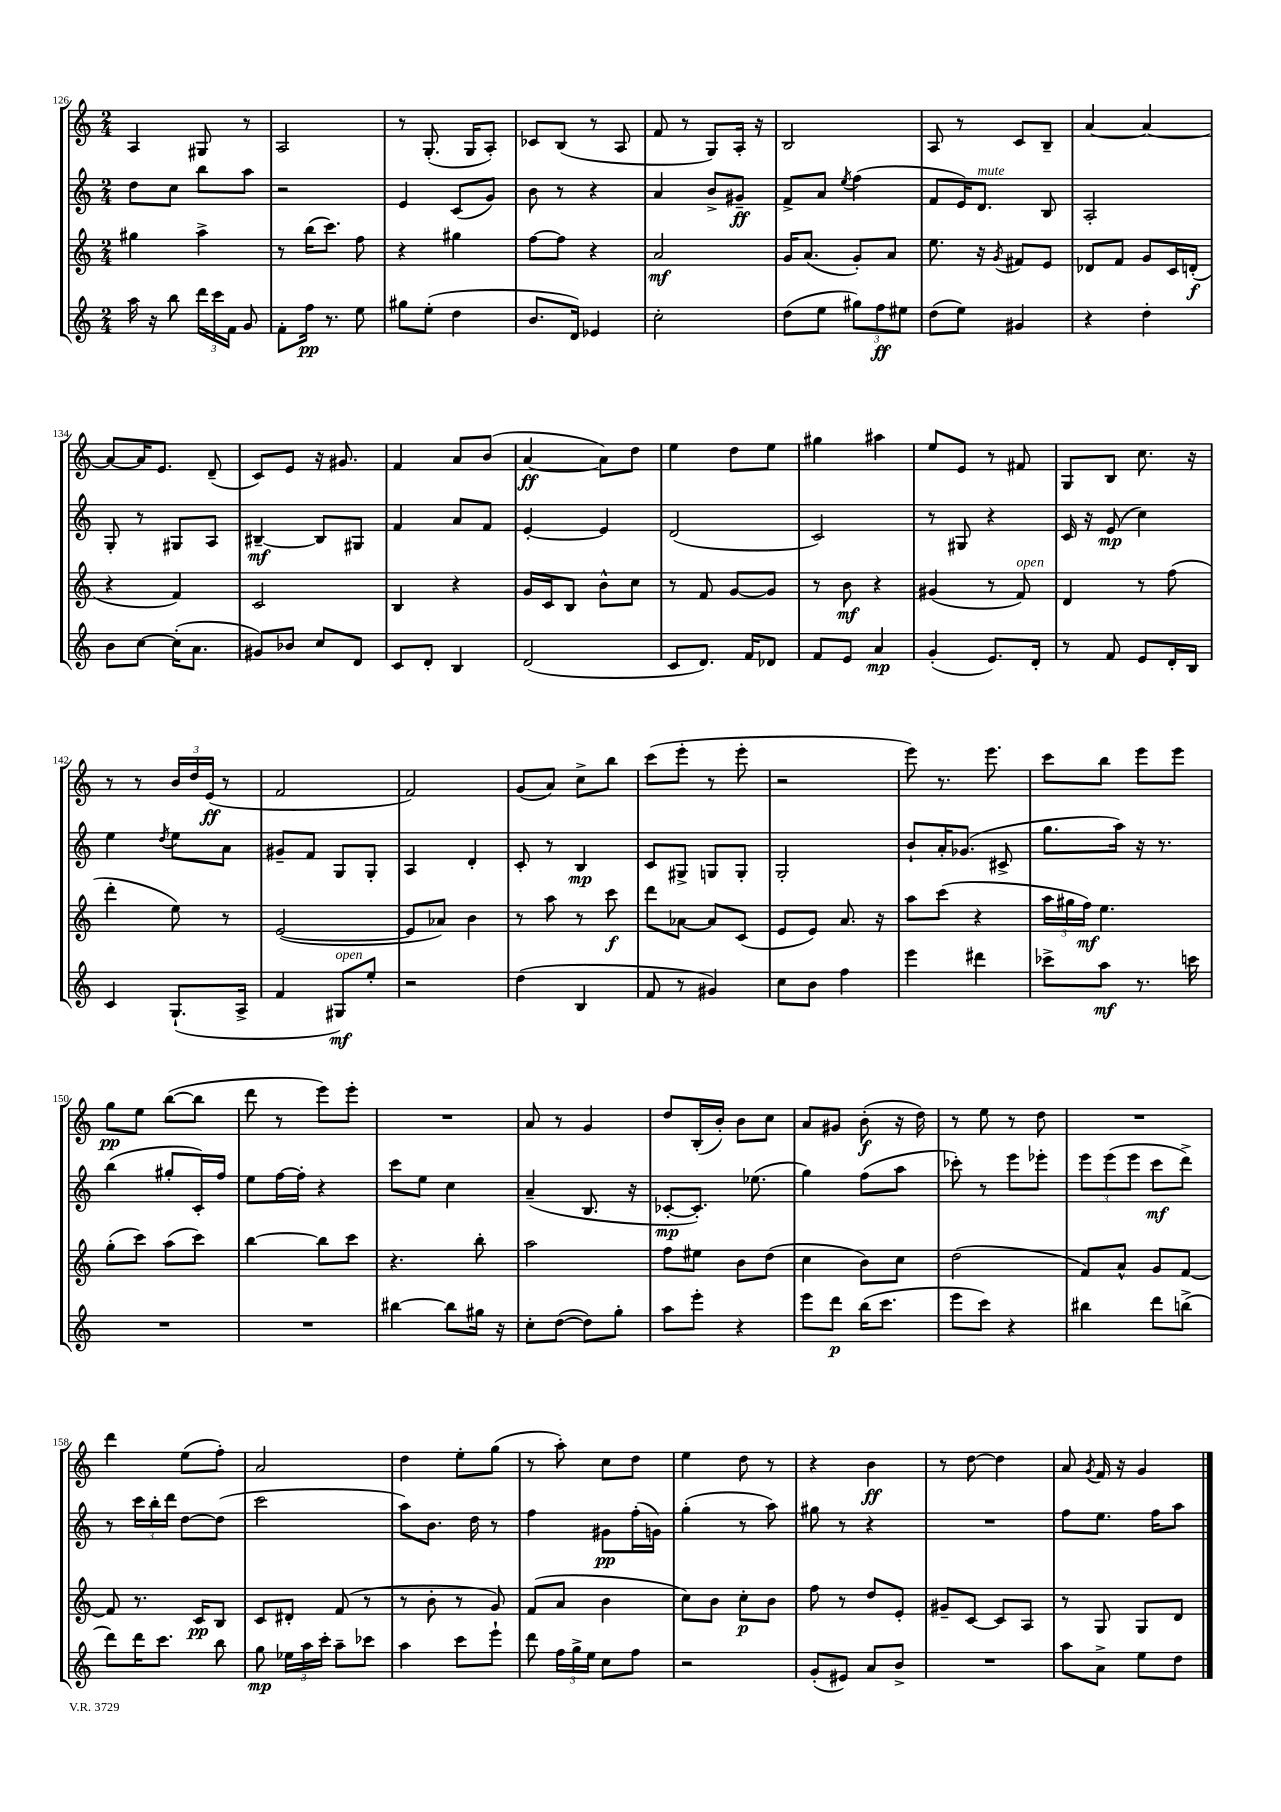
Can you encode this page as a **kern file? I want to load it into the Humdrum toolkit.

**kern	**dynam	**kern	**dynam	**kern	**dynam	**kern	**dynam
*part4	*part4	*part3	*part3	*part2	*part2	*part1	*part1
*staff4	*staff4	*staff3	*staff3	*staff2	*staff2	*staff1	*staff1
*clefG2	*	*clefG2	*	*clefG2	*	*clefG2	*
*k[]	*	*k[]	*	*k[]	*	*k[]	*
*M2/4	*	*M2/4	*	*M2/4	*	*M2/4	*
=126	=126	=126	=126	=126	=126	=126	=126
16aa\	.	4gg#X\	.	8dd\L	.	4A/	.
16r	.	.	.	.	.	.	.
8bb\	.	.	.	8cc\J	.	.	.
24ddd\LL	.	4aa^\	.	8bb\L	.	8G#X/	.
24ccc\	.	.	.	.	.	.	.
24f\JJ	.	.	.	.	.	.	.
8g/	.	.	.	8aa\J	.	8r	.
=127	=127	=127	=127	=127	=127	=127	=127
8f'\L	.	8r	.	2r	.	2A/	.
16ff\Jk	pp	(16bb\KL	.	.	.	.	.
8.r	.	8.ccc\J)	.	.	.	.	.
8ee\	.	8ff\	.	.	.	.	.
=128	=128	=128	=128	=128	=128	=128	=128
8gg#X\L	.	4r	.	4e/	.	8r	.
(8ee'\J	.	.	.	.	.	(8.G'/	.
4dd\	.	4gg#X\	.	(8c/L	.	.	.
.	.	.	.	.	.	16G/KL	.
.	.	.	.	8g/J)	.	8A'/J)	.
=129	=129	=129	=129	=129	=129	=129	=129
8.b/L	.	[8ff\L	.	8b\	.	8c-X/L	.
.	.	8ff\J]	.	8r	.	(8B/J	.
16d/Jk)	.	.	.	.	.	.	.
4e-X/	.	4r	.	4r	.	8r	.
.	.	.	.	.	.	8A/	.
=130	=130	=130	=130	=130	=130	=130	=130
2cc'\	.	2a/	mf	4a/	.	8f/	.
.	.	.	.	.	.	8r	.
.	.	.	.	8b^/L	.	8G/L)	.
.	.	.	.	8g#X~/J	ff	16A'/Jk	.
.	.	.	.	.	.	16r	.
=131	=131	=131	=131	=131	=131	=131	=131
(8dd\L	.	16g/KL	.	8f^/L	.	2B/	.
.	.	(8.a/J	.	.	.	.	.
8ee\J	.	.	.	8a/J	.	.	.
.	.	.	.	8qee/	.	.	.
12gg#X\L)	.	8g'/L)	.	(4ff\	.	.	.
12ff\	ff	.	.	.	.	.	.
.	.	8a/J	.	.	.	.	.
12ee#X\J	.	.	.	.	.	.	.
=132	=132	=132	=132	=132	=132	=132	=132
(8dd\L	.	8.ee\	.	8f/L	.	8A/	.
8ee\J)	.	.	.	16e/K)	.	8r	.
!	!	!	!	!LO:TX:a:i:t=mute	!	!	!
.	.	16r	.	8.d/J	.	.	.
.	.	8qg/	.	.	.	.	.
4g#X/	.	8f#X/L	.	.	.	8c/L	.
.	.	8e/J	.	8B/	.	8B~/J	.
=133	=133	=133	=133	=133	=133	=133	=133
4r	.	8d-X/L	.	2A'/	.	[4a/	.
.	.	8f/J	.	.	.	.	.
4dd'\	.	8g/L	.	.	.	4a/_	.
.	.	16c/L	.	.	.	.	.
.	.	(16dn'/JJ	f	.	.	.	.
!!LO:LB:g=z
=134	=134	=134	=134	=134	=134	=134	=134
8b\L	.	4r	.	8G'/	.	8a/L_	.
[8cc\J	.	.	.	8r	.	16a/K]	.
.	.	.	.	.	.	8.e/J	.
(16cc'\KL]	.	4f/)	.	8G#X/L	.	.	.
8.a\J	.	.	.	.	.	.	.
.	.	.	.	8A/J	.	(8d~/	.
=135	=135	=135	=135	=135	=135	=135	=135
8g#X/L)	.	2c/	.	[4B#X~/	mf	8c/L)	.
8b-X/J	.	.	.	.	.	8e/J	.
8cc/L	.	.	.	8B#/L]	.	16r	.
.	.	.	.	.	.	8.g#X/	.
8d/J	.	.	.	8G#X/J	.	.	.
=136	=136	=136	=136	=136	=136	=136	=136
8c/L	.	4B/	.	4f/	.	4f/	.
8d'/J	.	.	.	.	.	.	.
4B/	.	4r	.	8a/L	.	8a/L	.
.	.	.	.	8f/J	.	(8b/J	.
=137	=137	=137	=137	=137	=137	=137	=137
(2d/	.	16g/LL	.	[4e'/	.	[4a/	ff
.	.	16c/J	.	.	.	.	.
.	.	8B/J	.	.	.	.	.
.	.	8b^^\L	.	4e/]	.	8a\L])	.
.	.	8cc\J	.	.	.	8dd\J	.
=138	=138	=138	=138	=138	=138	=138	=138
8c/L	.	8r	.	(2d/	.	4ee\	.
8.d/J)	.	8f/	.	.	.	.	.
.	.	[8g/L	.	.	.	8dd\L	.
16f/KL	.	.	.	.	.	.	.
8d-X/J	.	8g/J]	.	.	.	8ee\J	.
=139	=139	=139	=139	=139	=139	=139	=139
8f/L	.	8r	.	2c/)	.	4gg#X\	.
8e/J	.	8b\	mf	.	.	.	.
4a/	mp	4r	.	.	.	4aa#X\	.
=140	=140	=140	=140	=140	=140	=140	=140
(4g'/	.	(4g#X/	.	8r	.	8ee/L	.
.	.	.	.	8G#X/	.	8e/J	.
8.e/L)	.	8r	.	4r	.	8r	.
!	!	!LO:TX:a:i:t=open	!	!	!	!	!
.	.	8f/)	.	.	.	8f#X/	.
16d'/Jk	.	.	.	.	.	.	.
=141	=141	=141	=141	=141	=141	=141	=141
8r	.	4d/	.	16c/	.	8G/L	.
.	.	.	.	16r	.	.	.
8f/	.	.	.	(8e/	mp	8B/J	.
8e/L	.	8r	.	4cc\)	.	8.cc\	.
16d'/L	.	(8ff\	.	.	.	.	.
16B/JJ	.	.	.	.	.	16r	.
!!LO:LB:g=z
=142	=142	=142	=142	=142	=142	=142	=142
4c/	.	4ddd'\	.	4ee\	.	8r	.
.	.	.	.	.	.	8r	.
.	.	.	.	8qdd/	.	.	.
(8.G`/L	.	8ee\)	.	8ee\L	.	24b/LL	.
.	.	.	.	.	.	24dd/	.
.	.	.	.	.	.	(24e/JJ	ff
.	.	8r	.	8a\J	.	8r	.
16A^/Jk	.	.	.	.	.	.	.
=143	=143	=143	=143	=143	=143	=143	=143
4f/	.	([2e/	.	8g#X~/L	.	2f/	.
.	.	.	.	8f/J	.	.	.
!LO:TX:a:i:t=open	!	!	!	!	!	!	!
8G#X/L)	mf	.	.	8G/L	.	.	.
8ee'/J	.	.	.	8G'/J	.	.	.
=144	=144	=144	=144	=144	=144	=144	=144
2r	.	8e/L]	.	4A/	.	2f/)	.
.	.	8a-X/J)	.	.	.	.	.
.	.	4b\	.	4d'/	.	.	.
=145	=145	=145	=145	=145	=145	=145	=145
(4dd\	.	8r	.	8c'/	.	(8g/L	.
.	.	8aa\	.	8r	.	8a/J)	.
4B/	.	8r	.	4B/	mp	8cc^\L	.
.	.	8ccc\	f	.	.	8bb\J	.
=146	=146	=146	=146	=146	=146	=146	=146
8f/	.	8ddd\L	.	8c/L	.	(8ccc\L	.
8r	.	[8a-X\J	.	8G#X^/J	.	8eee'\J	.
4g#X/)	.	8a-/L]	.	8Gn/L	.	8r	.
.	.	(8c/J	.	8G'/J	.	8eee'\	.
=147	=147	=147	=147	=147	=147	=147	=147
8cc\L	.	8e/L	.	2G'/	.	2r	.
8b\J	.	8e/J)	.	.	.	.	.
4ff\	.	8.a/	.	.	.	.	.
.	.	16r	.	.	.	.	.
=148	=148	=148	=148	=148	=148	=148	=148
4eee\	.	8aa\L	.	8b`/L	.	8eee\)	.
.	.	(8ccc\J	.	16a'/K	.	8.r	.
.	.	.	.	(8.g-X/J	.	.	.
4ddd#X\	.	4r	.	.	.	.	.
.	.	.	.	.	.	8.eee\	.
.	.	.	.	8c#X^/	.	.	.
=149	=149	=149	=149	=149	=149	=149	=149
8ccc-X^\L	.	24aa\LL	.	8.gg\L	.	8ccc\L	.
.	.	24gg#X\	.	.	.	.	.
.	.	24ff\JJ)	mf	.	.	.	.
8aa\J	mf	4.ee\	.	.	.	8bb\J	.
.	.	.	.	16aa\Jk)	.	.	.
8.r	.	.	.	16r	.	8eee\L	.
.	.	.	.	8.r	.	.	.
.	.	.	.	.	.	8eee\J	.
16cccn\	.	.	.	.	.	.	.
!!LO:LB:g=z
=150	=150	=150	=150	=150	=150	=150	=150
2r	.	(8gg'\L	.	(4bb\	.	8gg\L	pp
.	.	8ccc\J)	.	.	.	8ee\J	.
.	.	(8aa\L	.	8gg#X'/L	.	([8bb\L	.
.	.	8ccc\J)	.	16c'/L)	.	8bb\J]	.
.	.	.	.	16ff/JJ	.	.	.
=151	=151	=151	=151	=151	=151	=151	=151
2r	.	[4bb\	.	8ee\L	.	8ddd\	.
.	.	.	.	[16ff\L	.	8r	.
.	.	.	.	16ff'\JJ]	.	.	.
.	.	8bb\L]	.	4r	.	8eee\L)	.
.	.	8ccc\J	.	.	.	8eee'\J	.
=152	=152	=152	=152	=152	=152	=152	=152
[4bb#X\	.	4.r	.	8ccc\L	.	2r	.
.	.	.	.	8ee\J	.	.	.
8bb#\L]	.	.	.	4cc\	.	.	.
16gg#X\Jk	.	8bb'\	.	.	.	.	.
16r	.	.	.	.	.	.	.
=153	=153	=153	=153	=153	=153	=153	=153
8cc'\L	.	2aa\	.	(4a~/	.	8a/	.
([8dd\J	.	.	.	.	.	8r	.
8dd\L])	.	.	.	8.B/	.	4g/	.
8gg'\J	.	.	.	.	.	.	.
.	.	.	.	16r	.	.	.
=154	=154	=154	=154	=154	=154	=154	=154
8aa\L	.	8ff\L	.	[8c-X'/L	mp	8dd/L	.
8eee'\J	.	8ee#X\J	.	8.c-'/J])	.	(16B'/L	.
.	.	.	.	.	.	16b'/JJ)	.
4r	.	8b\L	.	.	.	8b\L	.
.	.	.	.	(8.ee-X\	.	.	.
.	.	(8dd\J	.	.	.	8cc\J	.
=155	=155	=155	=155	=155	=155	=155	=155
8eee\L	.	4cc\	.	4gg\)	.	8a/L	.
8ddd\J	p	.	.	.	.	8g#X/J	.
(16bb\KL	.	8b\L)	.	(8ff\L	.	(8b'\	f
8.ccc\J	.	.	.	.	.	.	.
.	.	8cc\J	.	8aa\J	.	16r	.
.	.	.	.	.	.	16dd\)	.
=156	=156	=156	=156	=156	=156	=156	=156
8eee\L	.	(2dd\	.	8ccc-X'\)	.	8r	.
8ccc\J)	.	.	.	8r	.	8ee\	.
4r	.	.	.	8eee\L	.	8r	.
.	.	.	.	8eee-X'\J	.	8dd\	.
=157	=157	=157	=157	=157	=157	=157	=157
4bb#X\	.	8f/L)	.	12eee\L	.	2r	.
.	.	.	.	(12eee\	.	.	.
.	.	8a^^/J	.	.	.	.	.
.	.	.	.	12eee\J	.	.	.
8ddd\L	.	8g/L	.	8ccc\L	mf	.	.
(8bbn^\J	.	[8f/J	.	8ddd^\J)	.	.	.
!!LO:LB:g=z
=158	=158	=158	=158	=158	=158	=158	=158
8ddd\L)	.	8f/]	.	8r	.	4ddd\	.
16ddd\K	.	8.r	.	24ccc\LL	.	.	.
.	.	.	.	24bb'\	.	.	.
8.ccc\J	.	.	.	.	.	.	.
.	.	.	.	24ddd\JJ	.	.	.
.	.	.	.	[8dd\L	.	(8ee\L	.
.	.	16c/KL	pp	.	.	.	.
8bb\	.	8B/J	.	(8dd\J]	.	8ff'\J)	.
=159	=159	=159	=159	=159	=159	=159	=159
8gg\	mp	8c/L	.	2ccc\	.	2a/	.
24ee-X\LL	.	8d#X'/J	.	.	.	.	.
24aa\	.	.	.	.	.	.	.
24ccc'\JJ	.	.	.	.	.	.	.
8aa~\L	.	(8f/	.	.	.	.	.
8ccc-X\J	.	8r	.	.	.	.	.
=160	=160	=160	=160	=160	=160	=160	=160
4aa\	.	8r	.	8aa\L)	.	4dd\	.
.	.	8b'\	.	8.b\J	.	.	.
8ccc\L	.	8r	.	.	.	8ee'\L	.
.	.	.	.	16dd\	.	.	.
8eee`\J	.	8g/)	.	8r	.	(8gg\J	.
=161	=161	=161	=161	=161	=161	=161	=161
8ddd\	.	(8f/L	.	4ff\	.	8r	.
24ff\LL	.	8a/J	.	.	.	8aa'\)	.
24gg^\	.	.	.	.	.	.	.
24ee\JJ	.	.	.	.	.	.	.
8cc\L	.	4b\	.	8g#X\L	pp	8cc\L	.
8ff\J	.	.	.	(16ff'\L	.	8dd\J	.
.	.	.	.	16gn\JJ)	.	.	.
=162	=162	=162	=162	=162	=162	=162	=162
2r	.	8cc\L)	.	(4gg'\	.	4ee\	.
.	.	8b\J	.	.	.	.	.
.	.	8cc'\L	p	8r	.	8dd\	.
.	.	8b\J	.	8aa\)	.	8r	.
=163	=163	=163	=163	=163	=163	=163	=163
(8g'/L	.	8ff\	.	8gg#X\	.	4r	.
8e#X/J)	.	8r	.	8r	.	.	.
8a/L	.	8dd/L	.	4r	.	4b\	ff
8b^/J	.	8e'/J	.	.	.	.	.
=164	=164	=164	=164	=164	=164	=164	=164
2r	.	8g#X~/L	.	2r	.	8r	.
.	.	[8c/J	.	.	.	[8dd\	.
.	.	8c/L]	.	.	.	4dd\]	.
.	.	8A/J	.	.	.	.	.
=165	=165	=165	=165	=165	=165	=165	=165
8aa\L	.	8r	.	8ff\L	.	8a/	.
.	.	.	.	.	.	8qg/	.
8a^\J	.	8G/	.	8.ee\J	.	16f/	.
.	.	.	.	.	.	16r	.
8ee\L	.	8G/L	.	.	.	4g/	.
.	.	.	.	16ff\KL	.	.	.
8dd\J	.	8d/J	.	8aa\J	.	.	.
==	==	==	==	==	==	==	==
*-	*-	*-	*-	*-	*-	*-	*-
